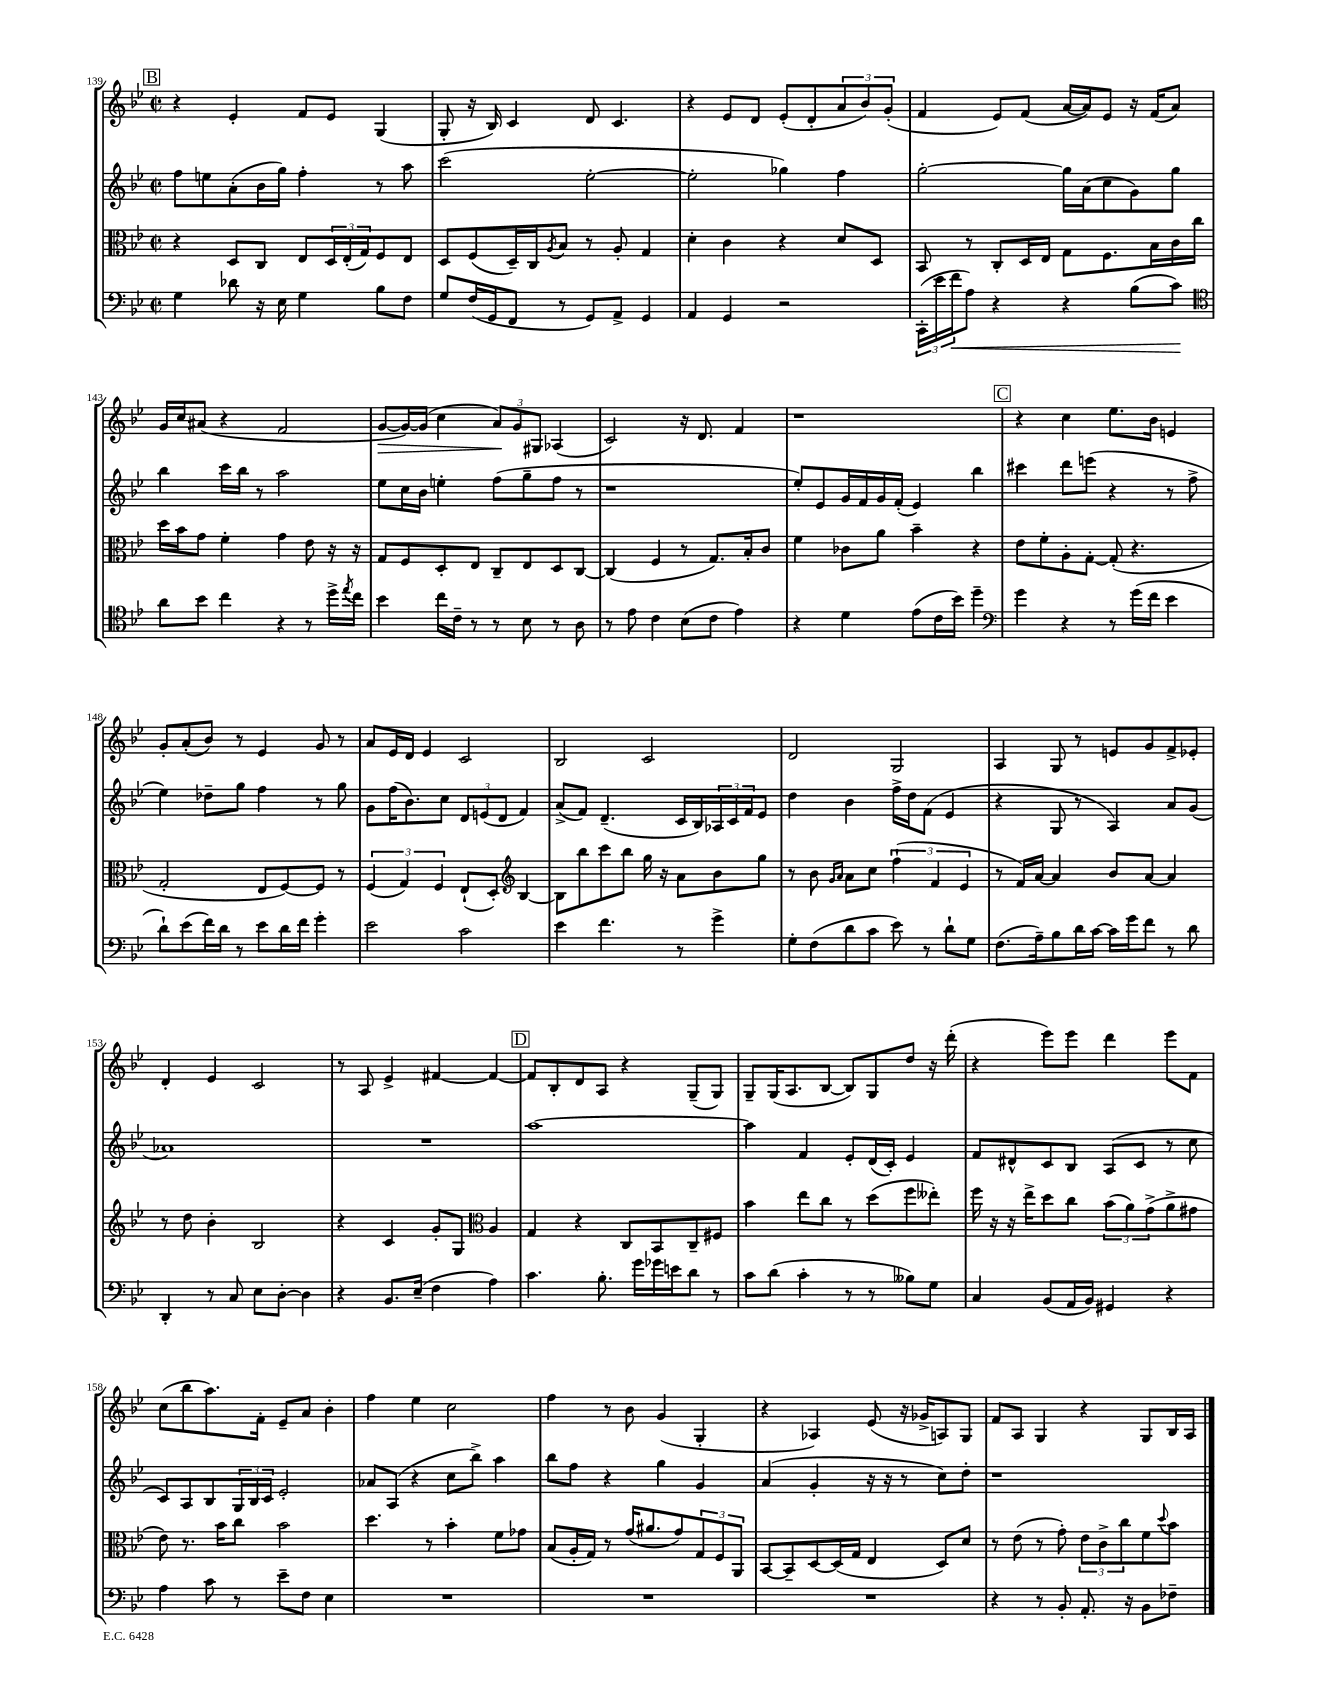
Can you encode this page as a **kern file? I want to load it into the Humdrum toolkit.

**kern	**kern	**kern	**kern
*staff4	*staff3	*staff2	*staff1
*clefF4	*clefC3	*clefG2	*clefG2
*k[b-e-]	*k[b-e-]	*k[b-e-]	*k[b-e-]
*M2/2	*M2/2	*M2/2	*M2/2
*met(c|)	*met(c|)	*met(c|)	*met(c|)
4G\	4r	8ff\L	4r
.	.	8ee\	.
8d-\	8D/L	(8a'\	4e-'/
16r	8C/J	16b-\L	.
16E-\	.	16gg\JJ)	.
4G\	8E-/L	4ff'\	8f/L
.	24D/L	.	8e-/J
.	(24E-'/	.	.
.	24G/J)	.	.
8B-\L	8F/	8r	(4G/
8F\J	8E-/J	8aa\	.
=	=	=	=
8G/L	8D/L	(2ccc\	8G'/
(16F/L	(8F/	.	16r
16GG/J	.	.	16B-/)
8FF/J	16D~/L)	.	4c/
.	16C/J	.	.
.	8qA/	.	.
8r	8B-/J	.	.
8GG/L)	8r	[2ee-'\	8d/
8AA^/J	8A'/	.	4.c/
4GG/	4G/	.	.
=	=	=	=
4AA/	4d'\	2ee-'\]	4r
4GG/	4c\	.	8e-/L
.	.	.	8d/J
2r	4r	4gg-\)	(8e-'/L
.	.	.	8d'/
.	8d/L	4ff\	12a/
.	.	.	12b-/)
.	8D/J	.	.
.	.	.	(12g'/J
=	=	=	=
(24CC'\LL	8BB-/	[2gg'\	4f/
24e-\	.	.	.
24f\J	.	.	.
8A\J)	8r	.	.
4r	8C'/L	.	8e-/L)
.	16D/L	.	(8f/J
.	16E-/JJ	.	.
4r	8G\L	16gg\]LL	[16a/LL
.	.	(16a\J	16a/]J)
.	8.F\	8cc\	8e-/J
(8B-\L	.	8g\)	16r
.	16B-\L	.	(16f/LK
8c\J)	16c\	8gg\J	8a/J)
.	16cc\JJ	.	.
=	=	=	=
*clefC4	*	*	*
8a\L	16dd\LL	4bb-\	16g/LL
.	16b-\J	.	16cc/J
8b-\J	8g\J	.	(8a#/J
4cc\	4f'\	16ccc\LL	4r
.	.	16bb-\JJ	.
.	.	8r	.
4r	4g\	2aa\	2f/
8r	8e-\	.	.
16dd^\LL	16r	.	.
8qee-/	.	.	.
16cc\JJ	16r	.	.
=	=	=	=
4b-\	8G/L	8ee-\L	[8g/L
.	8F/	16cc\L	16g/_L)
.	.	16b-\JJ	(16g/]JJ
16cc\LL	8D'/	4ee'\	4cc\
16c~\JJ	.	.	.
8r	8E-/J	.	.
8r	8C~/L	(8ff\L	12a/L)
.	.	.	12g/
8B-\	8E-/	8gg~\	.
.	.	.	12G#/J
8r	8D/	8ff\J	(4A-/
8A\	[8C/J	8r	.
=	=	=	=
8r	(4C/]	1r	2c/)
8e-\	.	.	.
4c\	4F/	.	.
(8B-\L	8r	.	16r
.	.	.	8.d/
8c\J	8.G/L)	.	.
4e-\)	.	.	4f/
.	16B-'/k	.	.
.	8c/J	.	.
=	=	=	=
4r	4f\	8ee-'/L)	1r
.	.	8e-/	.
4d\	8c-\L	16g/L	.
.	.	16f/	.
.	8a\J	16g/	.
.	.	(16f'/JJ	.
(8e-\L	4b-~\	4e-/)	.
16c\L	.	.	.
16b-\JJ)	.	.	.
4dd~\	4r	4bb-\	.
=	=	=	=
*clefF4	*	*	*
4g\	8e-\L	4ccc#\	4r
.	8f'\	.	.
4r	8A'\	8ddd\L	4cc\
.	[8G'\J	(8eee\J	.
8r	(8G'/]	4r	8.ee-\L
(16g\LL	4.r	.	.
16f\JJ	.	.	16b-\Jk
4e-\	.	8r	4e/
.	.	8ff^\	.
=	=	=	=
8d`\L)	2G'/	4ee-\)	8g'/L
(8e-\	.	.	(8a'/
16f\L)	.	8dd-~\L	8b-/J)
16d\JJ	.	.	.
8r	.	8gg\J	8r
8e-\L	8E-/L	4ff\	4e-/
16d\L	[8F/)	.	.
16f\JJ	.	.	.
4g'\	8F/]J	8r	8g/
.	8r	8gg\	8r
=	=	=	=
2e-\	(6F/	8g\L	8a/L
.	.	(16ff\K	16e-/L
.	6G/)	.	.
.	.	8.b-\)	16d/JJ
.	.	.	4e-/
.	6F/	.	.
.	.	8cc\J	.
2c\	(8E-`/L	12d/L	2c/
.	.	(12e/	.
.	8D'/J)	.	.
.	.	12d/J	.
*	*clefG2	*	*
.	[4B-/	4f/)	.
=	=	=	=
4e-\	8B-\]L	(8a^/L	2B-/
.	8bb-\	8f/J)	.
4.f\	8ccc\	(4.d~/	.
.	8bb-\J	.	.
.	16gg\	.	2c/
.	16r	.	.
8r	8a\L	16c/LL	.
.	.	16B-/)	.
4g^\	8b-\	24A-/	.
.	.	24c/	.
.	.	24f/J	.
.	8gg\J	8e-/J	.
=	=	=	=
8G'\L	8r	4dd\	2d/
(8F\	8b-\	.	.
.	16qqg/LL	.	.
.	16qqa/JJ	.	.
8d\	8a\L	4b-\	.
8c\J	8cc\J	.	.
8e-\)	(6ff`\	16ff^\LL	2G/
.	.	16dd\J	.
8r	.	(8f\J	.
.	6f/	.	.
8d`\L	.	4e-/	.
.	6e-/	.	.
8G\J	.	.	.
=	=	=	=
(8.F\L	8r	4r	4A/
.	16f/LL)	.	.
16A~\k)	[16a/JJ	.	.
8B-\	4a/]	8G/	8G/
16d\L	.	8r	8r
[16c\JJ	.	.	.
16c\]LL	8b-/L	4A/)	8e/L
16g\J	.	.	.
8f\J	[8a/J	.	8g/
8r	4a/]	8a/L	8f^/
8d\	.	(8g/J	8e-'/J
=	=	=	=
4DD'/	8r	1a-)	4d'/
.	8dd\	.	.
8r	4b-'\	.	4e-/
8C/	.	.	.
8E-\L	2B-/	.	2c/
[8D'\J	.	.	.
4D\]	.	.	.
=	=	=	=
4r	4r	1r	8r
.	.	.	8A/
8.BB-/L	4c/	.	4e-^/
(16E-~/Jk	.	.	.
4F\	8g'/L	.	[4f#/
.	8G/J	.	.
*	*clefC3	*	*
4A\)	4A/	.	4f#/_
=	=	=	=
4.c\	4G/	[1aa	8f#/]L
.	.	.	8B-'/
.	4r	.	8d/
8.B-'\	.	.	8A/J
.	8C/L	.	4r
16g\LL	.	.	.
16g-\	8BB-/	.	.
16e\J	.	.	.
8d\J	8C~/	.	(8G~/L
8r	8F#/J	.	8G/J)
=	=	=	=
8c\L	4b-\	4aa\]	8G~/L
(8d\J	.	.	(16G/K
.	.	.	8.A/
4c'\	8ee-\L	4f/	.
.	8cc\J	.	[8B-/J
8r	8r	8e-'/L	8B-/]L)
8r	(8dd\L	(16d/L	8G/
.	.	16c'/JJ)	.
8B--\L)	8ff\	4e-/	8dd/J
8G\J	8ee--'\J)	.	16r
.	.	.	(16ddd'\
=	=	=	=
4C/	16ff\	8f/L	4r
.	16r	.	.
.	16r	8d#^^/	.
.	16ee-^\LK	.	.
(8BB-/L	8dd\	8c/	8eee-\L)
16AA/L	8cc\J	8B-/J	8eee-\J
16BB-/JJ)	.	.	.
4GG#/	(12b-\L	(8A/L	4ddd\
.	12a\)	.	.
.	.	8c/J	.
.	(12g^\	.	.
4r	8a^\	8r	8eee-\L
.	8g#\J	8cc\	8f\J
=	=	=	=
4A\	8e-\)	8c/L)	(8cc\L
.	8.r	8A/	8bb-\
8c\	.	8B-/	8.aa\)
.	16b-\LK	.	.
8r	8cc\J	24G/L	.
.	.	24B-/	.
.	.	.	16f'\Jk
.	.	24c/JJ	.
8e-~\L	2b-\	2e-'/	8e-~/L
8F\J	.	.	8a/J
4E-\	.	.	4b-'\
=	=	=	=
1r	4.dd\	8a-/L	4ff\
.	.	(8A/J	.
.	.	4r	4ee-\
.	8r	.	.
.	4b-'\	8cc\L	2cc\
.	.	8bb-^\J)	.
.	8f\L	4aa\	.
.	8g-\J	.	.
=	=	=	=
1r	(8B-/L	8bb-\L	4ff\
.	16A'/L	8ff\J	.
.	16G/JJ)	.	.
.	8r	4r	8r
.	(16g/LK	.	8b-\
.	8.a#/	.	.
.	.	4gg\	(4g/
.	8g/)	.	.
.	12G/	4g/	4G'/
.	12F/	.	.
.	12AA/J	.	.
=	=	=	=
1r	[8BB-/L	(4a/	4r
.	8BB-~/]	.	.
.	[8D/	4g'/	4A-/)
.	(16D/]L	.	.
.	16G/JJ	.	.
.	4E-/	16r	(8e-/
.	.	16r	.
.	.	8r	16r
.	.	.	16g-^/LK
.	8D/L)	8cc\L)	8A/)
.	8d/J	8dd'\J	8G/J
=	=	=	=
4r	8r	1r	8f/L
.	(8e-\	.	8A/J
8r	8r	.	4G/
8BB-'/	8g'\)	.	.
8.AA'/	12e-\L	.	4r
.	12c^\	.	.
.	12cc\	.	.
16r	.	.	.
8BB-\L	8f\	.	8G/L
.	8qqdd/	.	.
8F-~\J	8b-\J	.	16B-/L
.	.	.	16A/JJ
==	==	==	==
*-	*-	*-	*-
